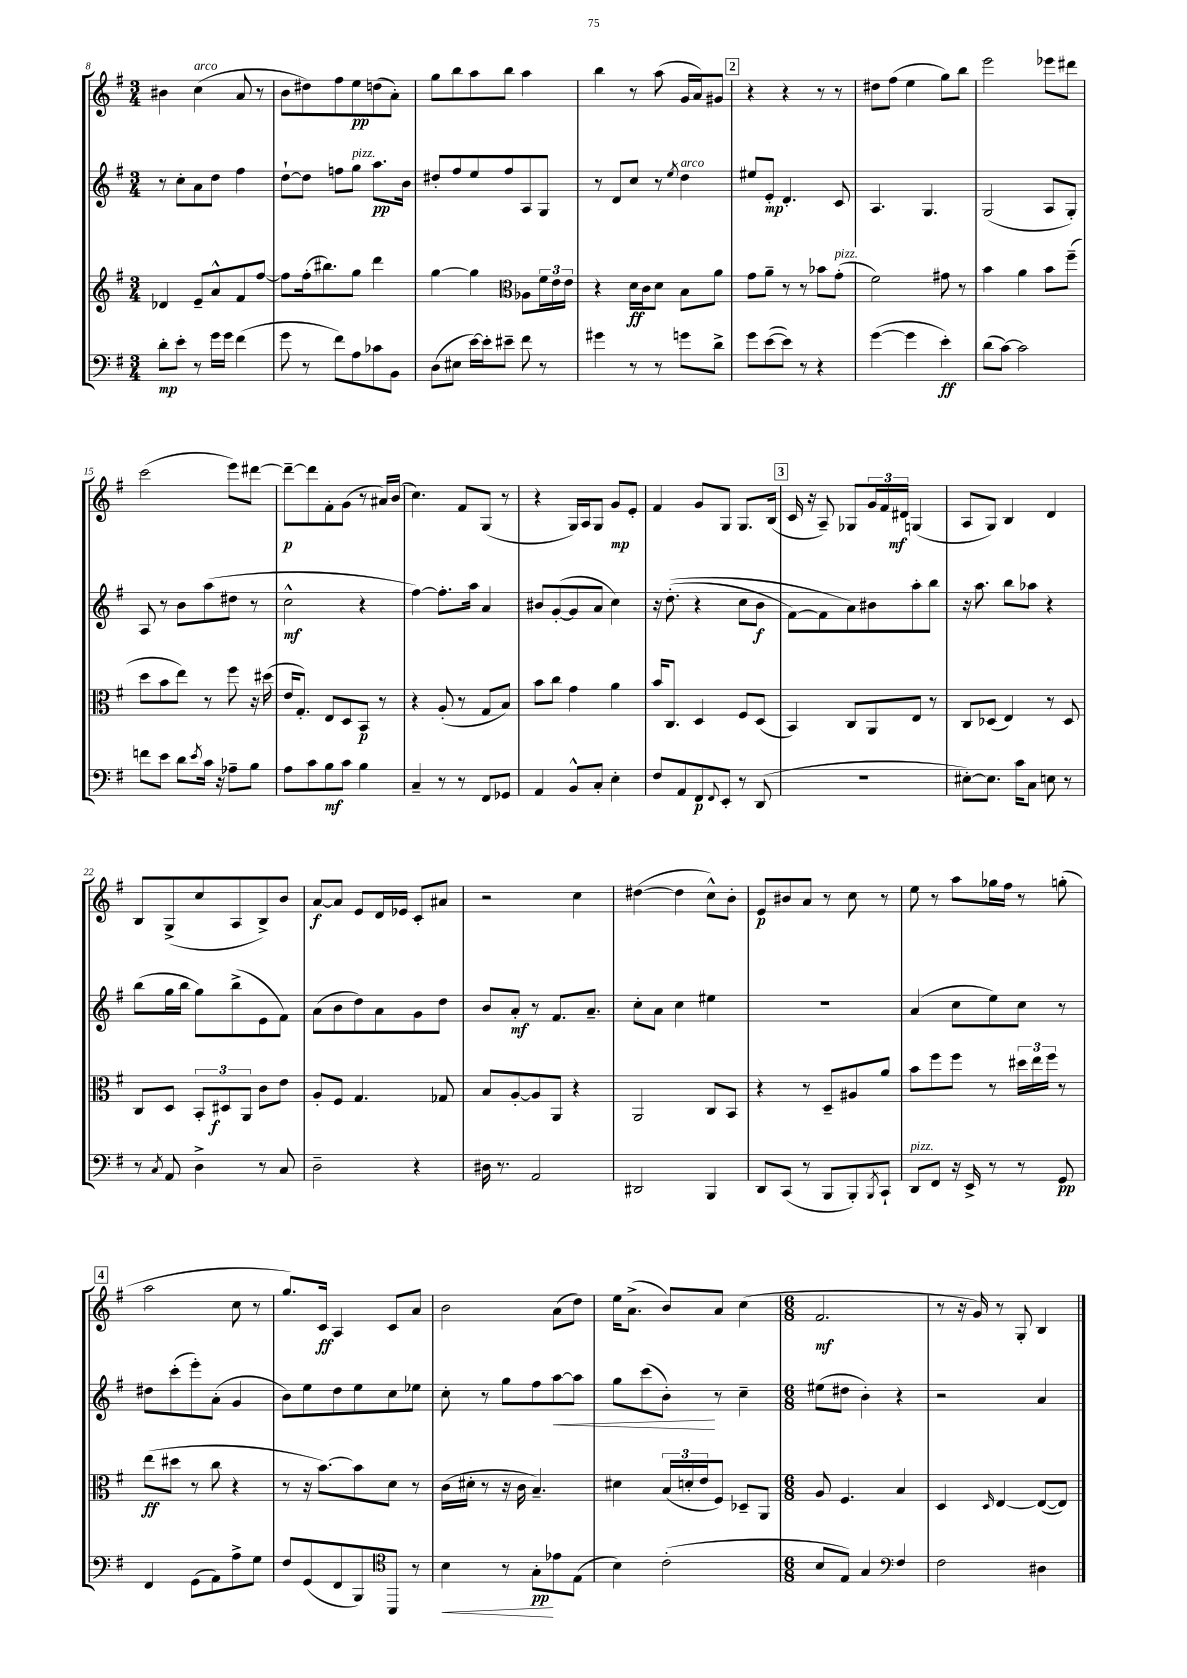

**kern	**kern	**kern	**kern
*staff4	*staff3	*staff2	*staff1
*clefF4	*clefG2	*clefG2	*clefG2
*k[f#]	*k[f#]	*k[f#]	*k[f#]
*M3/4	*M3/4	*M3/4	*M3/4
8d'	4d-	8r	4b#
8e'	.	8cc'	.
8r	8e~	8a	(4cc
16g	8a^^	8dd	.
16g	.	.	.
(4f#	8f#	4ff#	8a
.	[8ff#	.	8r
=	=	=	=
8g	8ff#]	[8dd`	8b
8r	(16ff#'	8dd]	8dd#)
.	8.bb#)	.	.
8f#)	.	8ff	8ff#
8A	8gg	8gg	8ee
8c-	4ddd	8.aa	(8dd
8BB	.	.	8a')
.	.	16b	.
=	=	=	=
(8D	[4gg	8dd#'	8gg
8E#	.	8ff#	8bb
[16e)	4gg]	8ee	8aa
16e']	.	.	.
8e#~	.	8ff#	8bb
*	*clefC3	*	*
8f#	8A-	8A	4aa
8r	24f#	8G	.
.	24e	.	.
.	24e	.	.
=	=	=	=
4g#	4r	8r	4bb
.	.	8d	.
8r	16d	8cc	8r
.	16c	.	.
8r	8d	8r	(8aa
.	.	8qee	.
8g	8B	4dd	16g
.	.	.	16a)
8d^	8a	.	8g#
=	=	=	=
8g	8g	8ee#	4r
([8e	8a~	8e'	.
8e])	8r	4.d'	4r
8r	8r	.	.
4r	8b-	.	8r
.	(8g'	8c	8r
=	=	=	=
([4g	2f#)	4.A	8dd#
.	.	.	(8ff#
4g]	.	.	4ee
.	.	4.G	.
4e')	8g#	.	8gg)
.	8r	.	8bb
=	=	=	=
(8d	4b	(2G	2eee
[8c)	.	.	.
2c]	4a	.	.
.	8b	8A	8eee-
.	(8ff#~	8G')	8ddd#
=	=	=	=
8f	8dd	8A	(2ccc
8e	8b	8r	.
8d	8ee)	8b	.
8qe	.	.	.
16c	8r	(8aa	.
16r	.	.	.
8A-~	8ff#	8dd#	8eee)
8B	16r	8r	[8ddd#
.	(16dd#	.	.
=	=	=	=
8A	16e	2cc^^	8ddd#~_
.	8.G')	.	.
8c	.	.	8ddd#]
8B	8E	.	8f#'
8c	8D	.	(8g
4B	8BB	4r	8r
.	8r	.	16a#)
.	.	.	(16b
=	=	=	=
4C~	4r	[4ff#)	4.cc)
8r	(8A'	8.ff#']	.
8r	8r	.	8f#
.	.	16aa	.
8FF#	8G	4a	(8G
8GG-	8B)	.	8r
=	=	=	=
4AA	8b	8b#	4r
.	8cc	([8g'	.
8BB^^	4g	8g]	16G)
.	.	.	16A
8C'	.	8a	8G
4E'	4a	4cc)	8g
.	.	.	8e'
=	=	=	=
8F#	16b	16r	4f#
.	8.C	&((8.dd'	.
8AA	.	.	.
8FF#	4D	4r	8g
8qqFF#	.	.	.
8EE'	.	.	8G
8r	8F#	8cc	8.G
(8DD	(8D	8b	.
.	.	.	(16B
=	=	=	=
2.r	4BB)	[8f#)	16c
.	.	.	16r
.	.	8f#]	8A~)
.	8C	8a&)	8G-
.	8AA	8b#	24g
.	.	.	24f#
.	.	.	24d#
.	8E	8aa'	(4G
.	8r	8bb	.
=	=	=	=
[8E#')	8C	16r	8A
.	.	8.aa	.
8.E#]	(8D-	.	8G)
.	4E)	8bb	4B
16c	.	.	.
8C	.	8aa-	.
8E	8r	4r	4d
8r	8D-	.	.
=	=	=	=
8r	8C	(8bb	8B
8qC	.	.	.
8AA	8D	16gg	(8G^
.	.	16bb	.
4D^	12BB'	8gg)	8cc
.	12D#	.	.
.	.	(8bb^	8A
.	12AA	.	.
8r	8c	8e	8B^)
8C	8e	8f#)	8b
=	=	=	=
2D~	8A'	(8a	[8a
.	8F#	8b	8a]
.	4.G	8dd)	8e
.	.	8a	16d
.	.	.	16e-
4r	.	8g	8c'
.	8G-	8dd	8a#
=	=	=	=
16D#	8B	8b	2r
8.r	.	.	.
.	[8A'	8a'	.
2AA	8A]	8r	.
.	8AA	8.f#	.
.	4r	.	4cc
.	.	8.a~	.
=	=	=	=
2DD#	2AA	8cc'	([4dd#
.	.	8a	.
.	.	4cc	4dd#]
4BBB	8C	4ee#	8cc^^)
.	8BB	.	8b'
=	=	=	=
8DD	4r	2.r	8e
(8CC	.	.	8b#
8r	8r	.	8a
8BBB	8D~	.	8r
8BBB')	8A#	.	8cc
8qBBB	.	.	.
8CC`	8a	.	8r
=	=	=	=
8DD	8b	(4a	8ee
8FF#	8ff#	.	8r
16r	8ff#	8cc	8aa
16EE^	.	.	.
8r	8r	8ee)	16gg-
.	.	.	16ff#
8r	24dd#	8cc	8r
.	24ee	.	.
.	24ff#	.	.
8GG	8r	8r	(8gg'
=	=	=	=
4FF#	(8ee	8dd#	2aa
.	8dd#	(8ccc'	.
(8GG	8r	8eee')	.
8AA)	8cc	(8a'	.
8A^	4r	4g	8cc
8G	.	.	8r
=	=	=	=
8F#	8r	8b)	8.gg)
(8GG	16r	8ee	.
.	[8.b)	.	16c
8FF#	.	8dd	4A
8BBB)	8b]	8ee	.
8BBB	8d	8cc	8c
8r	8r	8ee-	8a
=	=	=	=
*clefC4	*	*	*
4B	(16c	8cc'	2b
.	16d#'	.	.
.	8r	8r	.
8r	16r	8gg	.
.	16c	.	.
8G'	4.B~)	8ff#	.
8e-	.	[8aa	(8a
(8E	.	8aa]	8dd)
=	=	=	=
4B)	4d#	8gg	16ee
.	.	.	(8.a^
.	.	(8ccc	.
(2c'	(24B	8b')	8b)
.	24d'	.	.
.	24e	.	.
.	8F#)	8r	8a
.	8D-~	4cc~	(4cc
.	8AA	.	.
=	=	=	=
*M6/8	*M6/8	*M6/8	*M6/8
8B	8A	(8ee#	2.f#
8E)	4.F#	8dd#	.
4G	.	4b')	.
4F#	4B	4r	.
=	=	=	=
*clefF4	*	*	*
2F#	4D	2r	8r
.	.	.	16r
.	.	.	16g)
.	16qqD	.	.
.	[4E	.	8r
.	.	.	8G'
4D#	(8E_	4a	4B
.	8E])	.	.
==	==	==	==
*-	*-	*-	*-
